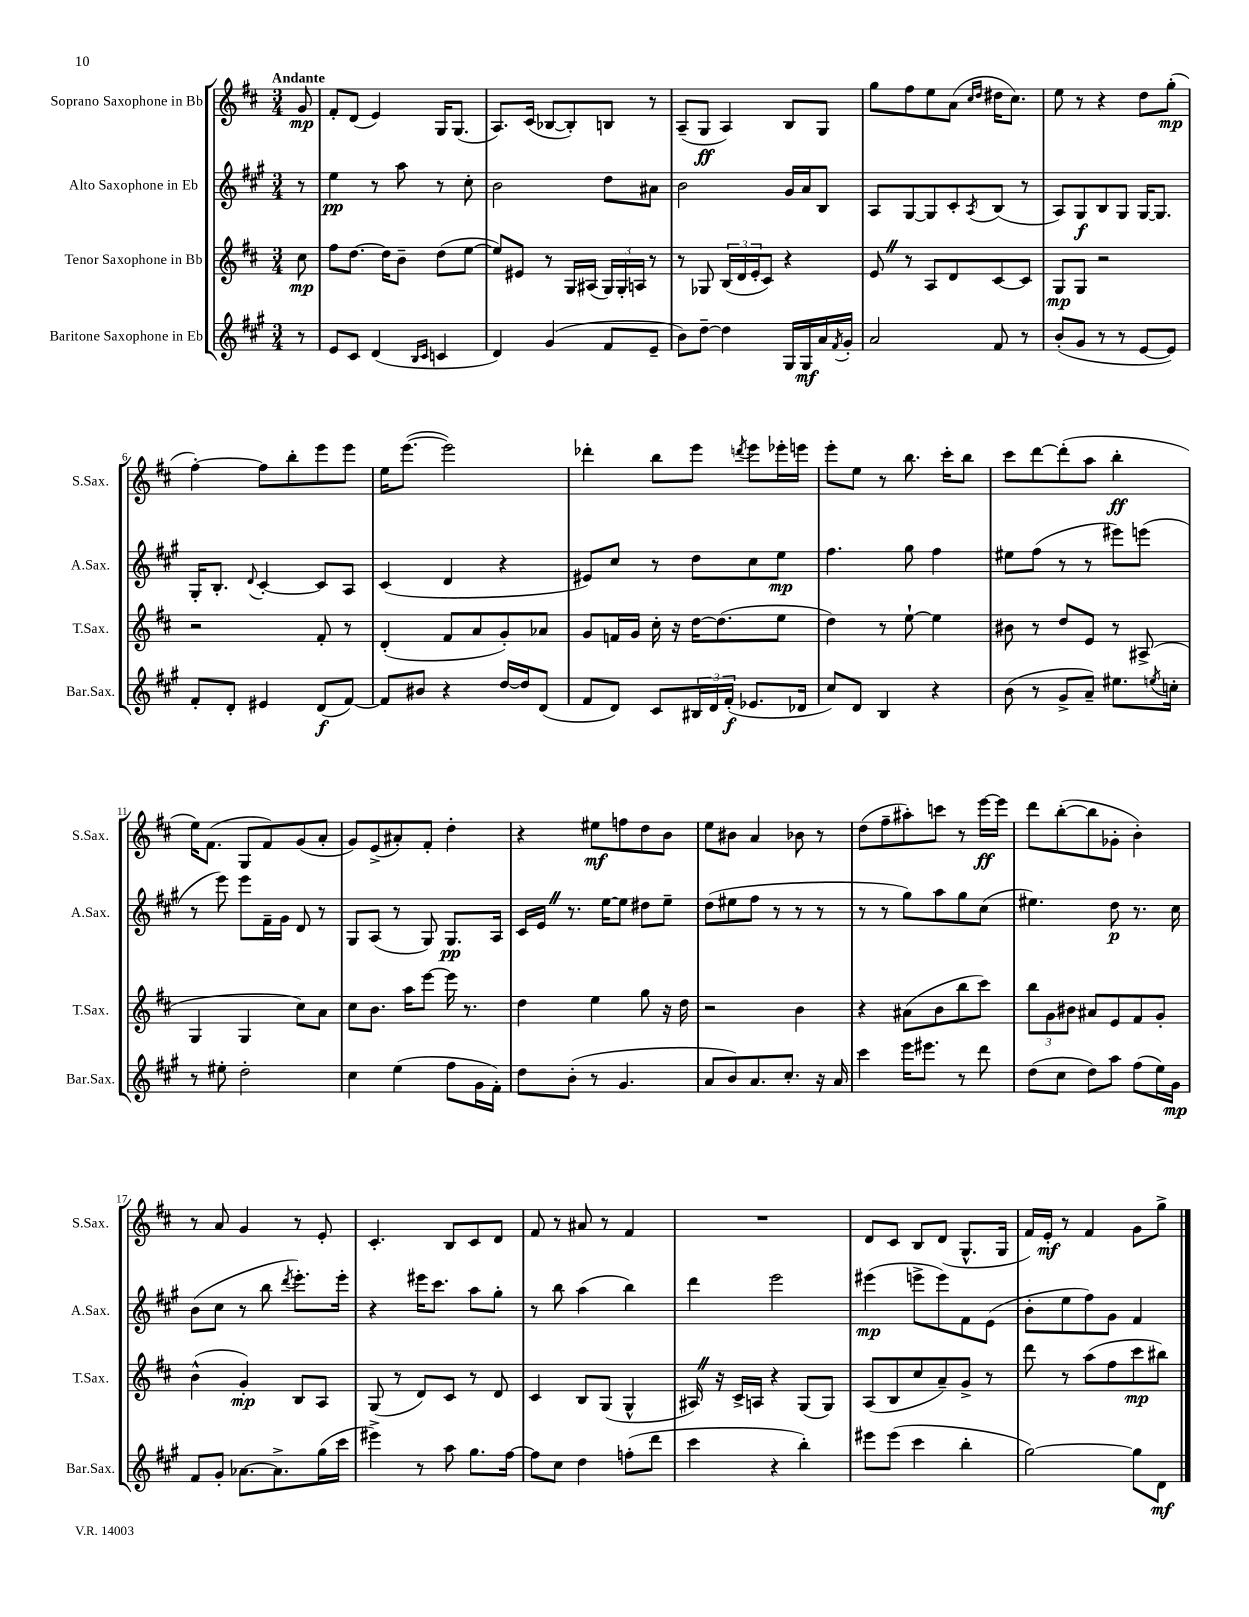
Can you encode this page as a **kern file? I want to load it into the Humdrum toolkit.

**kern	**kern	**kern	**kern
*staff4	*staff3	*staff2	*staff1
*clefG2	*clefG2	*clefG2	*clefG2
*k[f#c#g#]	*k[f#c#]	*k[f#c#g#]	*k[f#c#]
*M3/4	*M3/4	*M3/4	*M3/4
8r	8cc#\	8r	8g/
=	=	=	=
8e/L	8ff#\L	4ee\	8f#'/L
8c#/J	[8.dd\J	.	(8d/J
(4d/	.	8r	4e/)
.	16dd\]LK	.	.
.	8b~\J	8aa\	.
16qqB/LL	.	.	.
16qqc#/JJ	.	.	.
4c/	(8dd\L	8r	16G/LK
.	.	.	(8.G/J
.	[8ee\J	8cc#'\	.
=	=	=	=
4d/)	8ee/]L)	2b\	8.A/L)
.	8e#/J	.	.
.	.	.	(16c#/Jk
(4g#/	8r	.	[8B-/L
.	16G/LL	.	8B-'/])
.	(16A#/JJ	.	.
8f#/L	24G/LL)	8dd\L	8B/J
.	24G'/	.	.
.	24A/JJ	.	.
8e~/J	8r	8a#\J	8r
=	=	=	=
8b\L)	8r	2b\	(8A~/L
[8dd~\J	8G-/	.	8G/J
4dd\]	(24B/LL	.	4A/)
.	24d/	.	.
.	24e'/J	.	.
.	8c#/J)	.	.
16G#/LL	4r	16g#/LL	8B/L
16G#/	.	16a/J	.
16a/	.	8B/J	8G/J
8qf#/	.	.	.
16g#'/JJ	.	.	.
=	=	=	=
2a/	8e/	8A/L	8gg\L
.	8r	[8G#/	8ff#\
.	8A/L	8G#/]	8ee\
.	8d/	8c#'/	(8a\J
.	.	.	16qqcc#/LL
.	.	8qA/	16qqdd/JJ
8f#/	[8c#/	(8B/J	16dd#\LK
.	.	.	8.cc#\J)
8r	8c#/]J	8r	.
=	=	=	=
(8b'/L	8G/L	8A/L)	8ee\
8g#/J	8G/J	8G#/	8r
8r	2r	8B/	4r
8r	.	8G#/J	.
[8e/L	.	[16G#/LK	8dd\L
.	.	8.G#/]J	.
8e/]J)	.	.	(8gg'\J
=	=	=	=
8f#'/L	2r	16G#'/LK	[4ff#'\)
.	.	8.B'/J	.
8d'/J	.	.	.
.	.	8qqd/	.
4e#/	.	[4c#'/	8ff#\]L
.	.	.	8bb'\
(8d/L	8f#'/	8c#/]L	8eee\
[8f#/J)	8r	8A/J	8eee\J
=	=	=	=
8f#/]L	(4d'/	(4c#/	16ee\LK
.	.	.	([8.eee\J
8b#/J	.	.	.
4r	8f#/L	4d/	2eee\])
.	8a/	.	.
[16dd/LL	8g'/)	4r	.
16dd/]J	.	.	.
(8d/J	8a-/J	.	.
=	=	=	=
8f#/L	8g/L	8e#/L)	4ddd-'\
8d/J)	16f/L	8cc#/J	.
.	16g/JJ	.	.
8c#/L	16cc#'\	8r	8bb\L
.	16r	.	.
24B#/L	[16dd\LK	8dd\L	8eee\J
24d/	.	.	.
.	(8.dd\]	.	.
(24f#'/JJ	.	.	.
.	.	.	8qddd/
8.e-/L	.	8cc#\	8eee\L
.	8ee\J	8ee\J	16eee-'\L
16d-/Jk	.	.	16eee\JJ
=	=	=	=
8cc#/L)	4dd\)	4.ff#\	8eee'\L
8d/J	.	.	8ee\J
4B/	8r	.	8r
.	[8ee`\	8gg#\	8.bb\
4r	4ee\]	4ff#\	.
.	.	.	16ccc#'\LK
.	.	.	8bb\J
=	=	=	=
(8b\	8b#\	8ee#\L	8ccc#\L
8r	8r	(8ff#\J	[8ddd\
8g#^/L	8dd/L	8r	(8ddd'\]
8a~/J)	8e/J	8r	8aa\J
8.ee#\L	8r	8eee#\L)	4bb'\
.	(8A#^/	(8eee\J	.
8qee/	.	.	.
16cc'\Jk	.	.	.
=	=	=	=
8r	4G/	8r	16ee\LK)
.	.	.	(8.f#\J
8ee#'\	.	8eee\)	.
2dd'\	4G/	8eee\L	8G/L
.	.	16f#~\L	8f#/)
.	.	16g#\JJ	.
.	8cc#\L)	8d/	(8g/
.	8a\J	8r	8a'/J
=	=	=	=
4cc#\	8cc#\L	8G#/L	8g/L)
.	8.b\J	(8A/J	(8e^/
(4ee\	.	8r	8a#'/)
.	16aa\LK	.	.
.	[8eee\J	8G#/)	8f#'/J
8ff#\L	16eee\]	8.G#/L	4dd'\
.	8.r	.	.
16g#\L	.	.	.
16f#'\JJ)	.	16A/Jk	.
=	=	=	=
8dd\L	4dd\	16c#/LL	4r
.	.	16e/JJ	.
(8b'\J	.	8.r	.
8r	4ee\	.	8ee#\L
.	.	[16ee\LK	.
4.g#/	.	8ee\]J	8ff\
.	8gg\	8dd#\L	8dd\
.	16r	8ee~\J	8b\J
.	16dd\	.	.
=	=	=	=
8a/L	2r	(8dd\L	8ee\L
8b/)	.	8ee#\	8b#\J
8.a/	.	8ff#\J	4a/
.	.	8r	.
8.cc#'/J	.	.	.
.	4b\	8r	8b-\
16r	.	8r	8r
16a/	.	.	.
=	=	=	=
4ccc#\	4r	8r	(8dd\L
.	.	8r	8ff#~\
16eee\LK	(8a#\L	8gg#\L)	8aa#'\)
8.eee#\J	.	.	.
.	8b\	8aa\	8ccc\J
8r	8bb\	8gg#\	8r
8ddd\	8ccc#\J)	(8cc#\J	[16eee\LL
.	.	.	16eee\]JJ
=	=	=	=
(8dd\L	12bb\L	4.ee#\)	8ddd\L
.	12g\	.	.
8cc#\J	.	.	([8bb'\
.	12b#\J	.	.
8dd\L)	8a#/L	.	8bb\]
8aa\J	8e/	8dd\	8g-'\J
(8ff#\L	8f#/	8.r	4b'\)
16ee\L)	8g'/J	.	.
16g#\JJ	.	16cc#\	.
=	=	=	=
8f#/L	(4b^^\	(8b\L	8r
8g#'/J	.	8cc#\J	8a/
[8.a-\L	4g'/)	8r	4g/
.	.	8bb\	.
8.a-^\]	.	.	.
.	.	8qddd/	.
.	8B/L	8.eee'\L)	8r
(16gg#\L	8A/J	.	8e'/
16ccc#\JJ	.	16eee'\Jk	.
=	=	=	=
4eee#^\)	(8G/	4r	4.c#'/
.	8r	.	.
8r	8d/L)	16eee#\LK	.
.	.	8.ccc#\J	.
8aa\	8c#/J	.	8B/L
8.gg#\L	8r	8aa\L	8c#/
.	8d/	8gg#'\J	8d/J
[16ff#\Jk	.	.	.
=	=	=	=
8ff#\]L	4c#/	8r	8f#/
8cc#\J	.	8bb\	8r
4dd\	8B/L	(4aa\	8a#/
.	(8G/J	.	8r
(8ff'\L	4G^^/	4bb\)	4f#/
8ddd\J	.	.	.
=	=	=	=
4ccc#\	16A#/)	4ddd\	2.r
.	16r	.	.
.	16c#^/LL	.	.
.	16A/JJ	.	.
4r	4r	2eee\	.
4bb'\)	(8G/L	.	.
.	8G/J)	.	.
=	=	=	=
8eee#\L	(8A/L	(4eee#\	8d/L
(8eee#\J	8B/	.	8c#/J
4ccc#\	8cc#/	8eee^\L	8B/L
.	8a~/)	8eee\)	(8d/J
4bb'\	8g^/J	8f#\	8.G^^/L
.	8r	(8e\J	.
.	.	.	16G/Jk
=	=	=	=
[2gg#\)	8ddd\	8b'\L	16f#/LL)
.	.	.	16e'/JJ
.	8r	8ee\	8r
.	(8aa\L	8ff#\)	4f#/
.	8ff#\	8g#\J	.
8gg#\]L	8ccc#\	4f#/	8g\L
8d\J	8bb#\J)	.	8gg^\J
==	==	==	==
*-	*-	*-	*-
